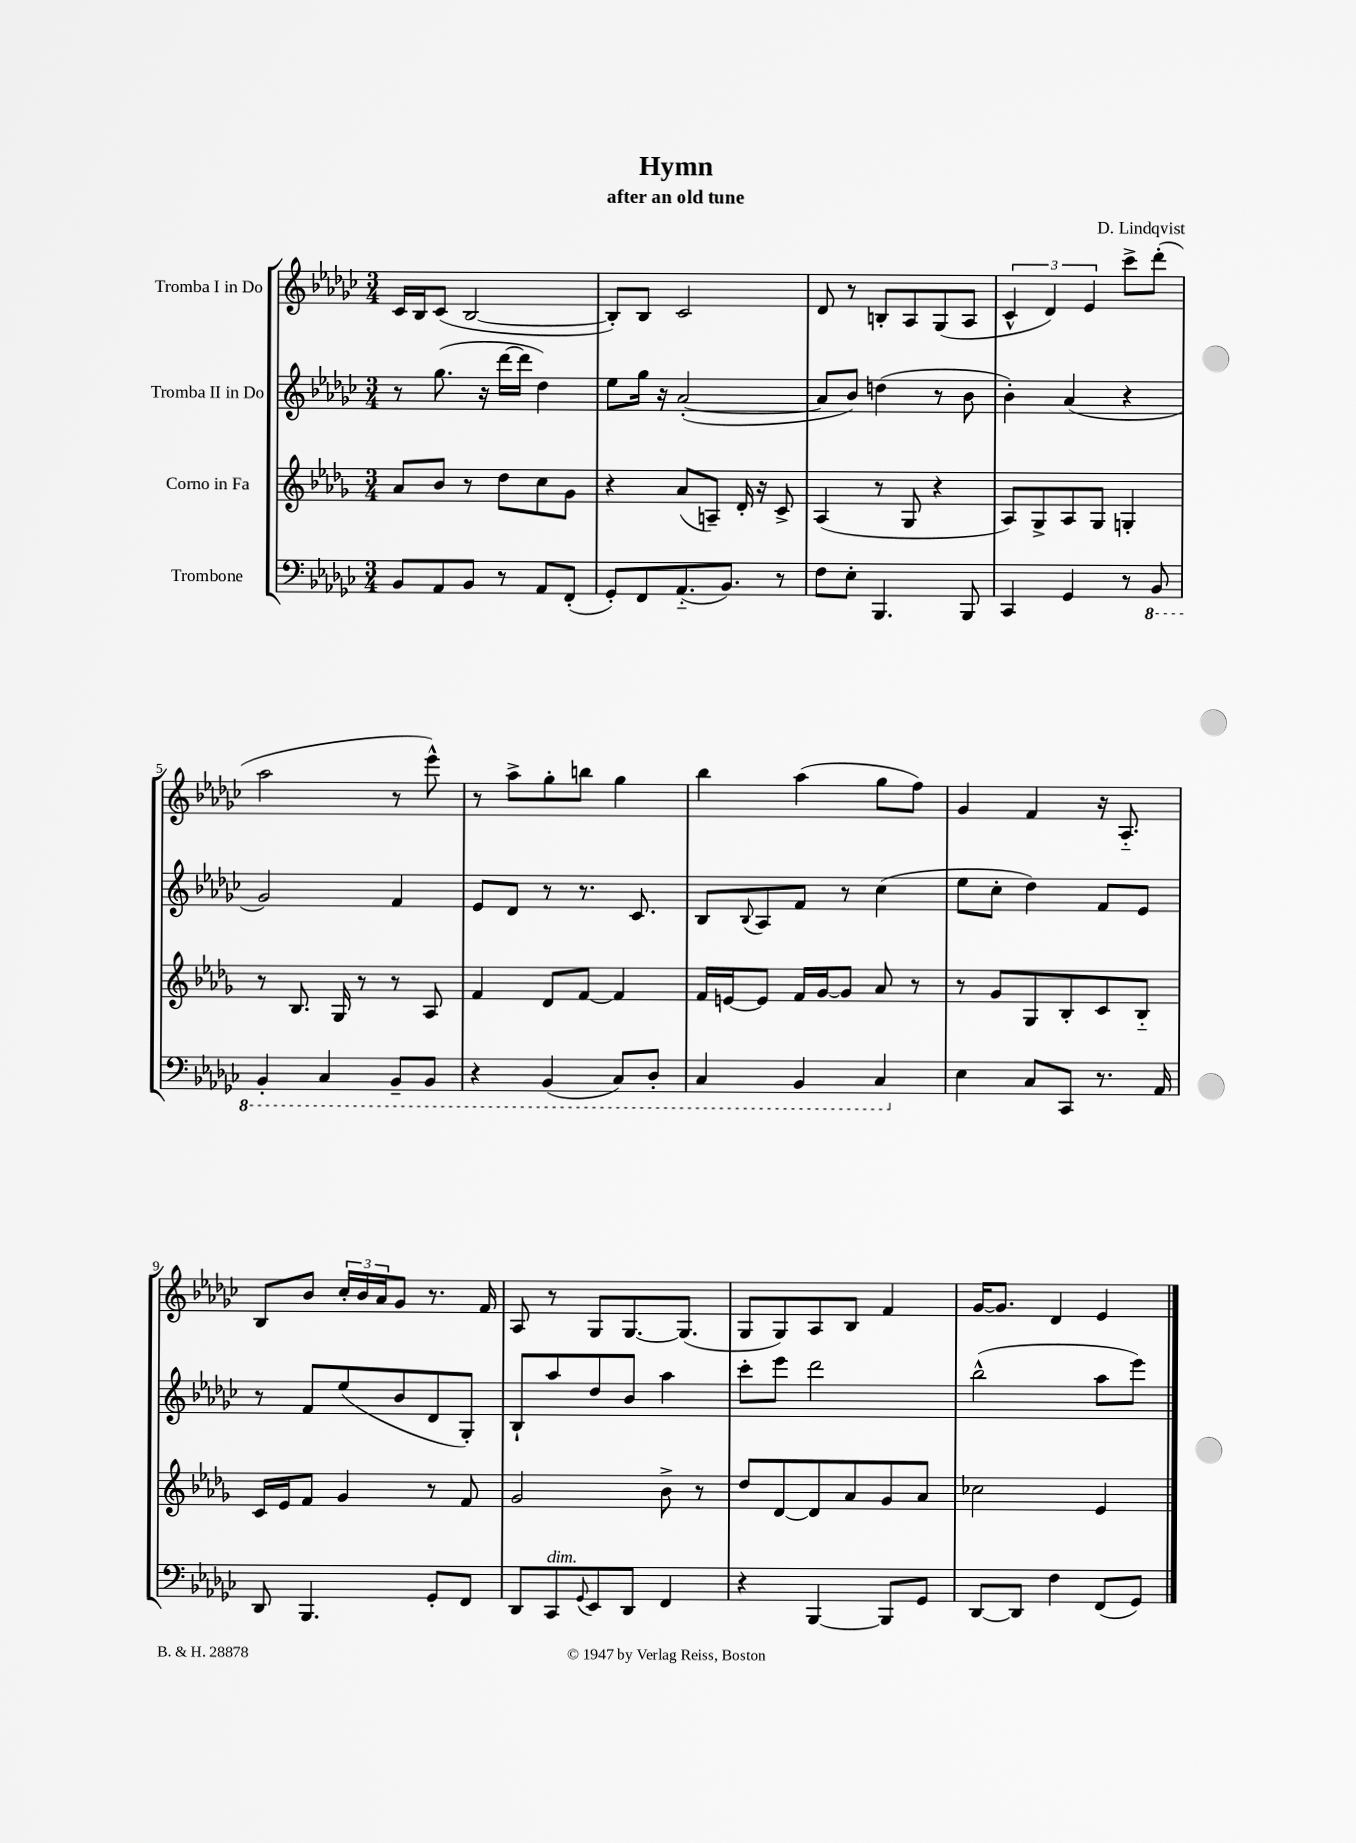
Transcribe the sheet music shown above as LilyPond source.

\header { title = "Hymn" composer = "D. Lindqvist" subtitle = "after an old tune" }
<<
\new StaffGroup <<
\new Staff = "s0" \with { instrumentName = "Tromba I in Do" } {
    \clef treble \key ges \major \numericTimeSignature \time 3/4
    ces'16 bes16 ces'8( bes2~ |
    bes8-.) bes8 ces'2 |
    des'8 r8 b8-. aes8 ges8( aes8 |
    \tuplet 3/2 { ces'4-^ des'4) ees'4 } ces'''8-> des'''8-.( |
    aes''2 r8 ees'''8-^) |
    r8 aes''8-> ges''8-. b''8 ges''4 |
    bes''4 aes''4( ges''8 f''8) |
    ges'4 f'4 r16 aes8.-_ |
    bes8 bes'8 \tuplet 3/2 { ces''16-. bes'16 aes'16 } ges'8 r8. f'16 |
    aes8 r8 ges8 ges8.~ ges8.( |
    ges8 ges8) aes8 bes8 f'4 |
    ges'16~ ges'8. des'4 ees'4 \bar "|." |
}
\new Staff = "s1" \with { instrumentName = "Tromba II in Do" } {
    \clef treble \key ges \major \numericTimeSignature \time 3/4
    r8 ges''8.( r16 des'''16~ des'''16 des''4) |
    ees''8 ges''16 r16 aes'2~-.( |
    aes'8 bes'8) d''4( r8 bes'8 |
    bes'4-.) aes'4( r4 |
    ges'2) f'4 |
    ees'8 des'8 r8 r8. ces'8. |
    bes8 \appoggiatura { bes8 } aes8 f'8 r8 ces''4( |
    ees''8 ces''8-. des''4) f'8 ees'8 |
    r8 f'8 ees''8( bes'8 des'8 ges8-.) |
    bes8-! aes''8 des''8 bes'8 aes''4 |
    ces'''8-. ees'''8 des'''2 |
    bes''2-^( aes''8 ees'''8) \bar "|." |
}
\new Staff = "s2" \with { instrumentName = "Corno in Fa" } {
    \clef treble \key des \major \numericTimeSignature \time 3/4
    aes'8 bes'8 r8 des''8 c''8 ges'8 |
    r4 aes'8( a8--) des'16-. r16 c'8-> |
    aes4( r8 ges8 r4 |
    aes8) ges8-> aes8 ges8 g4-. |
    r8 bes8. ges16 r8 r8 aes8 |
    f'4 des'8 f'8~ f'4 |
    f'16 e'16~ e'8 f'16 ges'16~ ges'8 aes'8 r8 |
    r8 ges'8 ges8 bes8-. c'8 bes8-_ |
    c'16 ees'16 f'8 ges'4 r8 f'8 |
    ges'2 bes'8-> r8 |
    des''8 des'8~ des'8 aes'8 ges'8 aes'8 |
    ces''2 ees'4 \bar "|." |
}
\new Staff = "s3" \with { instrumentName = "Trombone" } {
    \clef bass \key ges \major \numericTimeSignature \time 3/4
    bes,8 aes,8 bes,8 r8 aes,8 f,8-.( |
    ges,8-.) f,8 aes,8.-_( bes,8.) r8 |
    f8 ees8-. bes,,4. bes,,8 |
    ces,4 ges,4 r8 \ottava #-1 bes,,8 |
    bes,,4-. ces,4 bes,,8-- bes,,8 |
    r4 bes,,4( ces,8) des,8-. |
    ces,4 bes,,4 ces,4 \ottava #0 |
    ees4 ces8 ces,8 r8. aes,16 |
    des,8 bes,,4. ges,8-. f,8 |
    des,8 ces,8^\markup { \italic "dim." } \appoggiatura { ges,8 } ees,8 des,8 f,4 |
    r4 bes,,4~ bes,,8 ges,8 |
    des,8~ des,8 f4 f,8( ges,8) \bar "|." |
}
>>
>>
